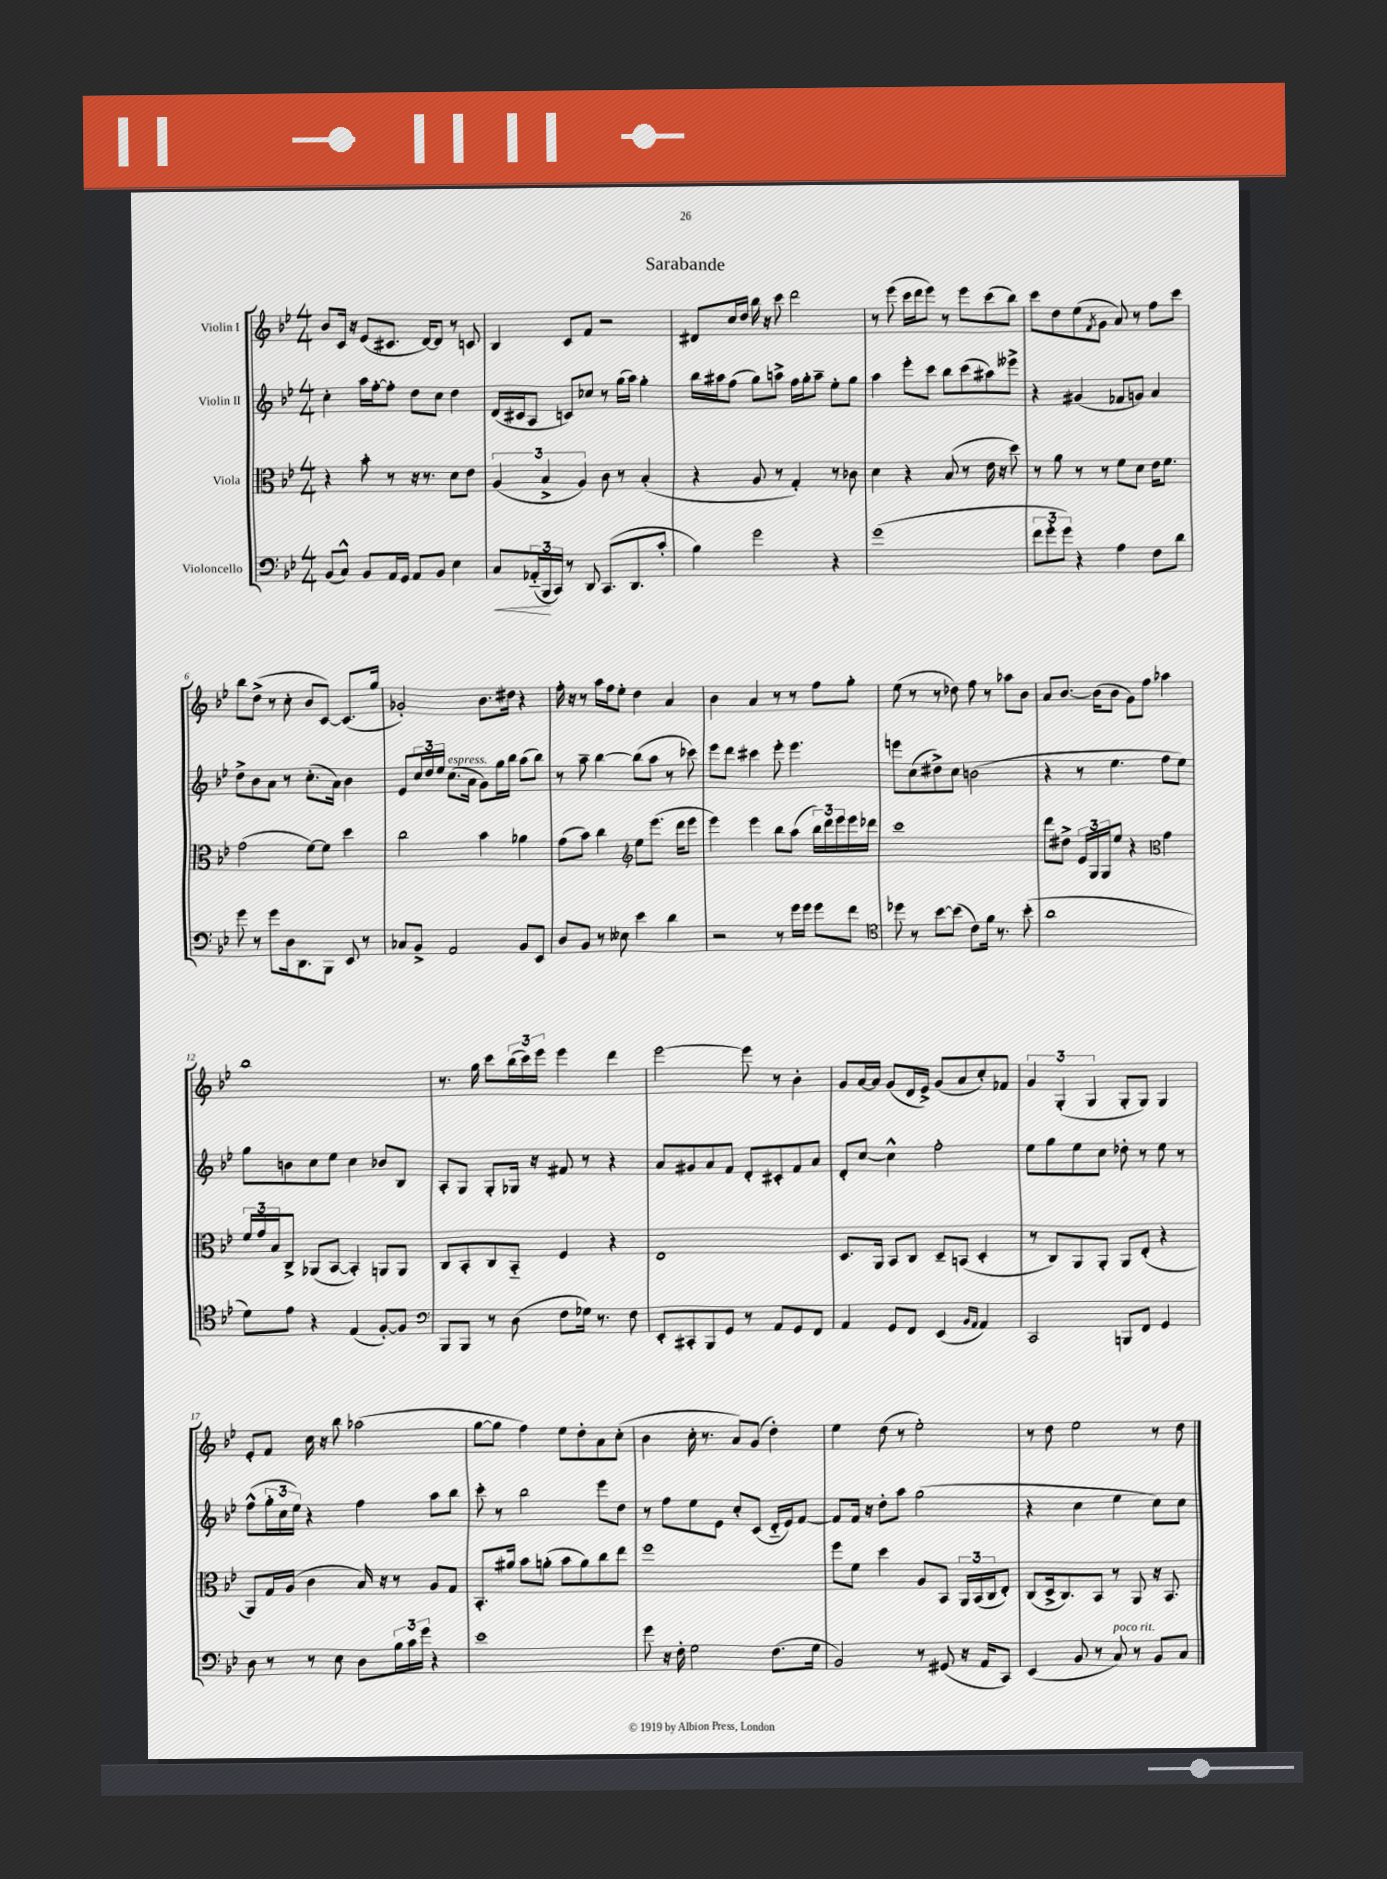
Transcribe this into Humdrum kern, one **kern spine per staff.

**kern	**dynam	**kern	**kern	**kern
*part4	*part4	*part3	*part2	*part1
*staff4	*staff4	*staff3	*staff2	*staff1
*I"Violoncello	*	*I"Viola	*I"Violin II	*I"Violin I
*clefF4	*	*clefC3	*clefG2	*clefG2
*k[b-e-]	*	*k[b-e-]	*k[b-e-]	*k[b-e-]
*M4/4	*	*M4/4	*M4/4	*M4/4
=1	=1	=1	=1	=1
(8BB-/L	.	4r	4cc'\	8b-/L
8C^^/J)	.	.	.	16c/Jk
.	.	.	.	16r
8BB-/L	.	8b-'\	16aa\LL	(8e-/L
.	.	.	[16ff'\J	.
16AA/L	.	8r	8ff'\J]	8.c#X/J
16GG/JJ	.	.	.	.
8AA/L	.	16r	8dd\L	.
.	.	8.r	.	[16d/KL)
8BB-/J	.	.	8cc\J	8d/J]
4E-\	.	8d\L	4dd\	8r
.	.	8e-\J	.	8cn/
=2	=2	=2	=2	=2
!	!LO:HP:b	!	!	!
8C/L	<	(6A/	(16d/LL	4B-/
.	.	.	16c#X/J	.
(24AA-X/L	.	.	8A/J	.
24BBB-/	.	6B-^/	.	.
24CC/JJ)	[	.	.	.
8r	.	.	8cn/L)	8c/L
.	.	6A/)	.	.
8DD/	.	.	8cc-X/J	8f/J
(8.CC/L	.	8c\	8r	2r
.	.	8r	(16gg\LL	.
8.DD/	.	.	16aa\JJ)	.
.	.	(4B-'/	4gg'\	.
8c'/J	.	.	.	.
=3	=3	=3	=3	=3
4B-\)	.	4r	16bb-\LL	8d#X/L
.	.	.	16aa#X\J	.
.	.	.	(8ff\J	16cc/L
.	.	.	.	16dd/JJ
2g\	.	8A/	8gg\L)	16bb-\
.	.	.	.	16r
.	.	8r	8aan^\J	8ccc\
.	.	4G'/)	16ff\LL	2ddd\
.	.	.	16gg'\J	.
.	.	.	8aa~\J	.
4r	.	8r	8ee-'\L	.
.	.	8c-X\	8gg\J	.
=4	=4	=4	=4	=4
(1g	.	4d\	4aa\	8r
.	.	.	.	(8eee-\
.	.	4r	8eee-'\L	16ccc\LL
.	.	.	.	16ddd\J
.	.	.	8ccc\J	8eee-\J)
.	.	(8B-/	8bb-\L	8r
.	.	8r	(8ccc\	8eee-\L
.	.	16e-\	8aa#X\)	(8ccc\
.	.	16r	.	.
.	.	8dd\)	8eee--X^\J	8bb-\J)
=5	=5	=5	=5	=5
12f\L	.	8r	4r	8ccc\L
12g'\	.	.	.	.
.	.	8a\	.	8dd\
12g\J)	.	.	.	.
4r	.	8r	(4g#X/	(8ee-\
.	.	.	.	8qf/
.	.	8r	.	8g\J
4A\	.	8f\L	8f-X/L	8a/)
.	.	8d\J	8gn/J)	8r
8F\L	.	16e-\KL	4a/	8ff\L
.	.	8.f\J	.	.
8d\J	.	.	.	8ccc\J
!!LO:LB:g=z
=6	=6	=6	=6	=6
8g\	.	(2g\	8dd^\L	8bb-\L
8r	.	.	8b-\	(8dd^\J
8g\L	.	.	8a\J	8r
16D\k	.	.	8r	8cc'\
8.DD\	.	.	.	.
.	.	[8f\L)	(8.cc'\L	8b-/L
8BBB-\J	.	8f\J]	.	[8c/J)
.	.	.	16a\Jk)	.
8EE-/	.	4dd\	4b-\	(8.c/L]
8r	.	.	.	.
.	.	.	.	16gg/Jk
=7	=7	=7	=7	=7
8C-X/L	.	2cc\	8e-/L	2g-X'/)
8BB-^/J	.	.	24cc/L	.
.	.	.	24dd/	.
.	.	.	24ee-/JJ	.
!	!	!	!LO:TX:a:i:t=espress.	!
2AA/	.	.	(8.cc\L	.
.	.	.	16a\Jk	.
.	.	4b-\	8g\L)	8.b-\L
.	.	.	16gg\L	.
.	.	.	16bb-\JJ	16dd#X\Jk
8BB-/L	.	4a-X\	(8aa\L	4r
8EE-/J	.	.	8bb-\J)	.
=8	=8	=8	=8	=8
8D/L	.	(8g\L	8r	16ff'\
.	.	.	.	16r
8BB-/J	.	8b-\J)	8aa~\	8r
8r	.	4cc\	[4bb-\	16aa\LL
.	.	.	.	16ff\J
8E--X\	.	.	.	8ee-'\J
*	*	*clefG2	*	*
4e-\	.	8ee-\L	(8bb-\L]	4dd\
.	.	(8.eee-\J	8aa\J	.
4d\	.	.	8r	4a/
.	.	16ddd\KL	.	.
.	.	8eee-\J	8ccc-X\)	.
=9	=9	=9	=9	=9
2r	.	4eee-\)	8eee-\L	4b-\
.	.	.	8ddd\J	.
.	.	4eee-\	4ccc#X\	4a/
8r	.	8bb-\L	8eee-'\	8r
16g\LL	.	(8aa\J	4.eee-\	8r
16g\JJ	.	.	.	.
8g\L	.	24bb-\LL)	.	8ff\L
.	.	24ddd\	.	.
.	.	24eee-\	.	.
8f\J	.	16eee-\	.	8gg'\J
.	.	16ddd-X\JJ	.	.
=10	=10	=10	=10	=10
*clefC4	*	*	*	*
8dd-X\	.	1ccc	8eeen\L	(8ee-\
8r	.	.	(8cc\	8r
[8b-\L	.	.	8dd#X^\)	8r
(8b-\J]	.	.	8cc\J	8dd-X\)
8c\L)	.	.	(2bn\	8ff\
16f\Jk	.	.	.	8r
8.r	.	.	.	.
.	.	.	.	8aa-X\L
(8b-'\	.	.	.	8b-\J
=11	=11	=11	=11	=11
1a	.	8ddd\L	4r	8a/L
.	.	8dd#X^\J	.	[8.b-/J
.	.	24e-/LL	8r	.
.	.	24G/	.	.
.	.	.	.	(16b-\KL]
.	.	24G/J	.	.
.	.	8ee-/J	4.ee-\	8b-\J
.	.	4r	.	8g\L)
.	.	.	.	8ff\J
*	*	*clefC3	*	*
.	.	4g\	8ff\L	4aa-X\
.	.	.	8ee-\J)	.
!!LO:LB:g=z
=12	=12	=12	=12	=12
8d\L)	.	24f/LL	8gg\L	1bb-
.	.	24g/	.	.
.	.	24B-/J	.	.
8e-\J	.	8C^/J	8bn\	.
4r	.	(8AA-X/L	8cc\	.
.	.	[8BB-/J	8ee-\J	.
(4E-/	.	4BB-'/])	4cc\	.
[8F'/L)	.	8AAn/L	8b-X/L	.
8F/J]	.	8AA/J	8B-/J	.
=13	=13	=13	=13	=13
*clefF4	*	*	*	*
8BBB-/L	.	8C/L	8A'/L	8.r
8BBB-/J	.	8BB-'/	8G/J	.
.	.	.	.	16gg\
8r	.	8C/	8G'/L	8ccc\L
(8D\	.	8BB-/J	16G-X/Jk	(24bb-\L
.	.	.	.	24ccc\)
.	.	.	16r	.
.	.	.	.	24eee-\JJ
8F\L	.	4F/	8f#X/	4eee-\
16G-X\Jk)	.	.	8r	.
8.r	.	.	.	.
.	.	4r	4r	4ddd\
8F\	.	.	.	.
=14	=14	=14	=14	=14
8EE-'/L	.	1E-	8a/L	[2eee-\
8CC#X'/	.	.	8g#X/	.
8BBB-/	.	.	8a/	.
8GG/J	.	.	8f/J	.
8r	.	.	8d'/L	8eee-\]
8AA/L	.	.	8c#X'/	8r
8GG/	.	.	8f/	4b-'\
8FF/J	.	.	8a/J	.
=15	=15	=15	=15	=15
4AA/	.	8.D/L	8d'/L	8g/L
.	.	.	[8cc/J	[16a/L
.	.	16AA/Jk	.	16a/JJ]
8GG/L	.	8BB-/L	4cc^^\]	(8g/L
8FF/J	.	8C/J	.	16d/L
.	.	.	.	16e-^/JJ)
(4EE-/	.	8D~/L	2ff'\	(8g/L
.	.	(8BBn/J	.	8a/
16qqBB-/LL	.	.	.	.
16qqAA/JJ	.	.	.	.
4AA/)	.	4D'/	.	8cc'/)
.	.	.	.	8f-X/J
=16	=16	=16	=16	=16
2CC/	.	8r	8ee-\L	6g/
.	.	8C/L)	8gg\	.
.	.	.	.	(6G'/
.	.	8AA/	8ee-\	.
.	.	.	.	6G/
.	.	8AA'/J	8cc\J	.
8BBBn/L	.	8AA/L	8dd-X'\	8G'/L
8FF/J	.	(8E-'/J	8r	8G/J)
4GG/	.	4r	8ee-\	4G/
.	.	.	8r	.
!!LO:LB:g=z
=17	=17	=17	=17	=17
8D\	.	8AA/L)	(8ff^^\L	8e-'/L
8r	.	16G/L	24gg'\L	8f/J
.	.	.	24cc\	.
.	.	(16A/JJ	.	.
.	.	.	24ee-\JJ)	.
8r	.	4c\	4r	16cc\
.	.	.	.	16r
8E-\	.	.	.	8bb-\
8D\L	.	16B-/)	4ff\	(2aa-X\
.	.	16r	.	.
24B-\L	.	8r	.	.
24c\	.	.	.	.
24g\JJ	.	.	.	.
4r	.	8A/L	8aa\L	.
.	.	8G/J	8bb-\J	.
=18	=18	=18	=18	=18
1e-	.	8.BB-'/L	8ccc'\	[8gg\L
.	.	.	8r	8gg\J]
.	.	16a#X/Jk	.	.
.	.	8b-\L	2bb-\	4ff\)
.	.	(8an'\J	.	.
.	.	8b-\L	.	8ee-\L
.	.	8a\)	.	8dd'\
.	.	8cc\	8eee-\L	8a\
.	.	8ee-\J	8dd\J	(8cc'\J
=19	=19	=19	=19	=19
8g\	.	1ff	8r	4b-\
16r	.	.	8ff\L	.
16F'\	.	.	.	.
2G\	.	.	8ee-\	16cc'\
.	.	.	.	8.r
.	.	.	8e-\J	.
.	.	.	8cc'/L	8a/L)
.	.	.	(8c/J	(8g/J
(8.F\L	.	.	16d/LL	4dd'\)
.	.	.	16e-/J)	.
.	.	.	[8f/J	.
16G\Jk	.	.	.	.
=20	=20	=20	=20	=20
2BB-/)	.	8ff\L	8f/L]	4ee-\
.	.	8f\J	16f/Jk	.
.	.	.	16r	.
.	.	4dd\	8dd'\L	(8dd\
.	.	.	8aa\J	8r
8r	.	8A/L	(2gg\	2ee-'\)
(8GG#X/	.	8BB-/J	.	.
16r	.	24AA/LL	.	.
.	.	(24BB-/	.	.
16AA/KL	.	.	.	.
.	.	24C/J	.	.
8CC/J)	.	8E-'/J)	.	.
=21	=21	=21	=21	=21
(4EE-/	.	(8C/L	4r	8r
.	.	16D^/k	.	8dd\
.	.	8.C/)	.	.
8BB-/	.	.	4cc\	2ee-\
8r	.	8BB-/J	.	.
!LO:TX:a:i:t=poco rit.	!	!	!	!
8C/)	.	8r	4ee-\	.
8r	.	8AA/	.	.
8BB-/L	.	16r	8cc\L)	8r
.	.	8.BB-/	.	.
8C/J	.	.	8cc\J	8dd\
==	==	==	==	==
*-	*-	*-	*-	*-
